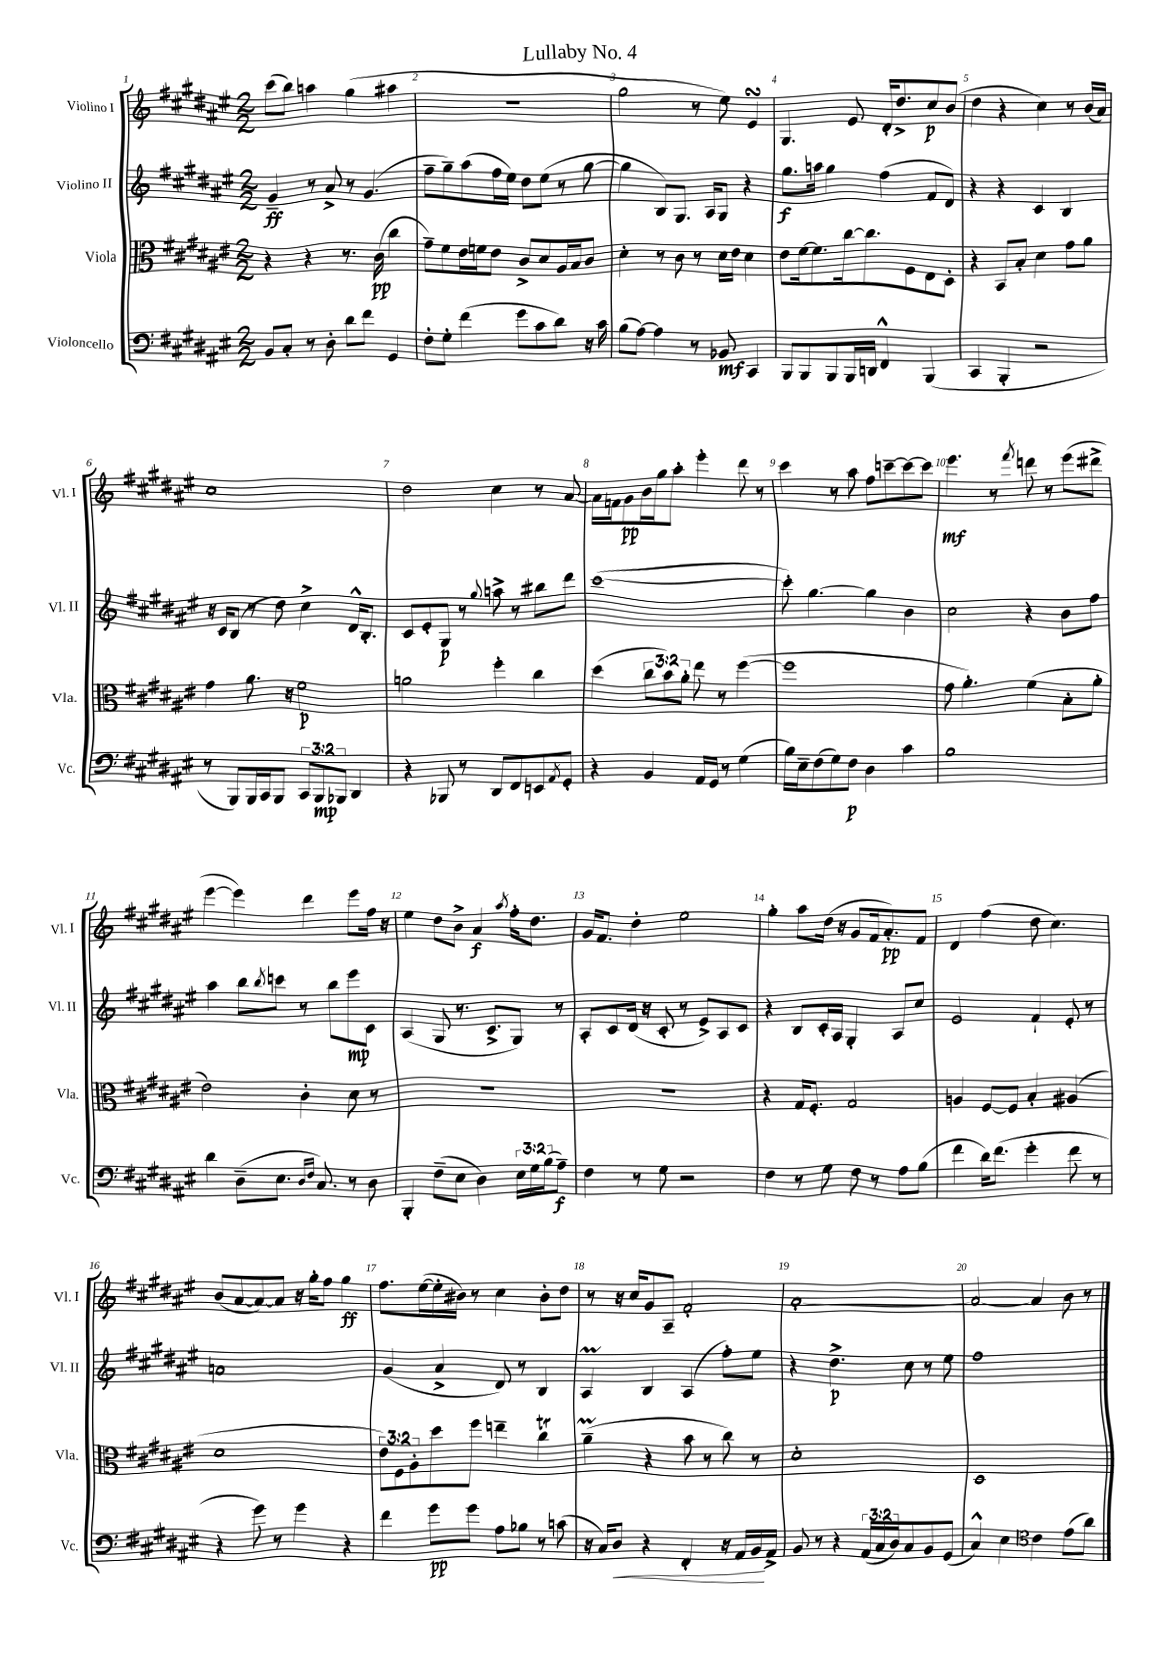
\header { title = "Lullaby No. 4" }
<<
\new StaffGroup <<
\new Staff = "s0" \with { instrumentName = "Violino I" shortInstrumentName = "Vl. I" } {
    \clef treble \key fis \major \numericTimeSignature \time 2/2
    cis'''8( b''8) a''4 gis''4( ais''4 |
    R1 |
    gis''2 r8 eis''8) eis'4\turn |
    gis4. eis'8 dis'16-. dis''8.-> cis''8\p b'8( |
    dis''4 r4 cis''4) r8 b'16( ais'16) |
    cis''1 |
    dis''2 cis''4 r8 ais'8~ |
    ais'16 f'16 gis'8\pp b'16 gis''16 ais''8-. eis'''4-. dis'''8 r8 |
    cis'''4 r8 ais''8 fis''8 c'''8~-- c'''8~ c'''8 |
    eis'''4.\mf r8 \acciaccatura { fis'''8 } d'''8 r8 eis'''8( dis'''8-> |
    eis'''4~ eis'''4) dis'''4 eis'''8 fis''16 r16 |
    eis''4 dis''8 b'8-> ais'4\f \acciaccatura { ais''8 } fis''16-. dis''8. |
    gis'16 fis'8. dis''4-. eis''2 |
    gis''4-. ais''8 dis''16( r16 gis'8 fis'16 ais'8.-.\pp) fis'8 |
    dis'4 fis''4( dis''8 cis''4.) |
    b'8( ais'8~ ais'8~) ais'8 r16 gis''16-. fis''8 gis''4\ff |
    fis''8. eis''16~( eis''16-. bis'16) r8 cis''4 bis'8-. dis''8 |
    r8 r16 cis''16 gis'8 ais8-- fis'2-. |
    ais'1~-. |
    ais'2~ ais'4 b'8 r8 \bar "|." |
}
\new Staff = "s1" \with { instrumentName = "Violino II" shortInstrumentName = "Vl. II" } {
    \clef treble \key fis \major \numericTimeSignature \time 2/2
    gis'4--\ff r8 ais'8-> r8 gis'4.( |
    fis''8-- gis''8--) ais''8( fis''16 eis''16) dis''8 eis''8( r8 gis''8~ |
    gis''4 b8) gis8. ais16 gis8 r4 |
    gis''8.\f a''16 gis''4 fis''4( fis'8 dis'8) |
    r4 r4 cis'4 b4 |
    r16 cis'16 b8( r8 dis''8) cis''4-> dis'16-^ b8.-. |
    cis'8 eis'8-. gis8\p r8 \appoggiatura { gis''8 } a''8-> r8 bis''8 dis'''8 |
    cis'''1~( |
    cis'''8-.) gis''4.~ gis''4 b'4 |
    cis''2 r4 b'8 fis''8 |
    ais''4 b''8 \acciaccatura { b''8 } c'''8 r8 b''8 eis'''8\mp cis'8 |
    ais4( gis8 r8. cis'8.-> gis8) r8 |
    ais8-. cis'8 dis'16( r16 cis'8-. r8 eis'8->) ais8 cis'8 |
    r4 b8 cis'16-. ais16 gis4-. ais8 cis''8 |
    eis'2 fis'4-! eis'8-. r8 |
    a'1 |
    gis'4( ais'4-> dis'8) r8 b4 |
    ais4\prall b4 ais4( fis''8-.) eis''8 |
    r4 dis''4.->\p cis''8 r8 eis''8 |
    fis''1 \bar "|." |
}
\new Staff = "s2" \with { instrumentName = "Viola" shortInstrumentName = "Vla." } {
    \clef alto \key fis \major \numericTimeSignature \time 2/2 \override Staff.TupletNumber.text = #tuplet-number::calc-fraction-text
    r4 r4 r8. cis'16\pp( cis''4 |
    gis'8--) fis'8 eis'16 f'16 eis'8 cis'8-> dis'8 ais16 b16 cis'8 |
    dis'4-. r8 cis'8 r8 dis'16 eis'16 dis'4 |
    eis'8 fis'16~ fis'8. cis''16~ cis''8. fis8 eis8 dis8-. |
    r4 b,8 b8-. dis'4 gis'8 ais'8 |
    gis'4 ais'8. r16 fis'2\p |
    a'2 fis''4-. cis''4 |
    dis''4( \tuplet 3/2 { cis''8 b'8) ais'8-. } eis''8 r8 fis''4~( |
    fis''1 |
    gis'8 ais'4.-.) fis'4( b8-. ais'8-. |
    eis'2) cis'4-. dis'8 r8 |
    R1 |
    R1 |
    r4 gis16 fis8.-. gis2 |
    a4 fis8~ fis8 b4-. ais4( |
    dis'1 |
    \tuplet 3/2 { eis'8) fis8 ais8-. } dis''8 fis''8 e''4-- cis''4\trill |
    ais'4--\prall( r4 b'8 r8 cis''8) r8 |
    dis'1-. |
    dis1 \bar "|." |
}
\new Staff = "s3" \with { instrumentName = "Violoncello" shortInstrumentName = "Vc." } {
    \clef bass \key fis \major \numericTimeSignature \time 2/2 \override Staff.TupletNumber.text = #tuplet-number::calc-fraction-text
    b,8 cis8-. r8 dis8-. dis'8 fis'8 gis,4 |
    fis8-. gis8-. fis'4( gis'8 cis'8 dis'8) r16 cis'16 |
    b8( ais8~) ais4 r8 bes,8\mf cis,4 |
    b,,8 b,,8 b,,8 b,,16 d,16 fis,4-^ b,,4( |
    cis,4 b,,4-. r2 |
    r8 b,,8) b,,16 cis,16 b,,8 \tuplet 3/2 { cis,8 b,,8\mp bes,,8 } dis,4 |
    r4 bes,,8 r8 dis,8 fis,8 e,8 \acciaccatura { ais,8 } gis,8-. |
    r4 b,4 ais,16 gis,16 r8 gis4( |
    b16) eis16-- fis8( gis8) fis8\p dis4 cis'4 |
    b1 |
    dis'4 dis8--( eis8. \grace { dis16 fis16 } cis8.) r8 dis8 |
    b,,4-. fis8--( eis8 dis4) \tuplet 3/2 { eis16 gis16 b16( } ais8--\f) |
    fis4 r8 gis8 r2 |
    fis4 r8 gis8 fis8 r8 ais8 b8( |
    fis'4 dis'16) fis'8.( gis'4-. fis'8 r8 |
    r4 gis'8) r8 gis'4 r4 |
    fis'4 gis'8\pp gis'8 ais8 bes8 r8 c'8( |
    r16 cis16) dis8\< r4 fis,4-. r16 ais,16 b,16\! ais,16-> |
    b,8 r8 r4 \tuplet 3/2 { ais,16( cis16 dis16) } cis8 b,8 gis,8( |
    cis4-^) eis4 \clef tenor cis'4 eis'8( ais'8) \bar "|." |
}
>>
>>
\layout { \context { \Score \override BarNumber.break-visibility = ##(#f #t #t) barNumberVisibility = #all-bar-numbers-visible } }
